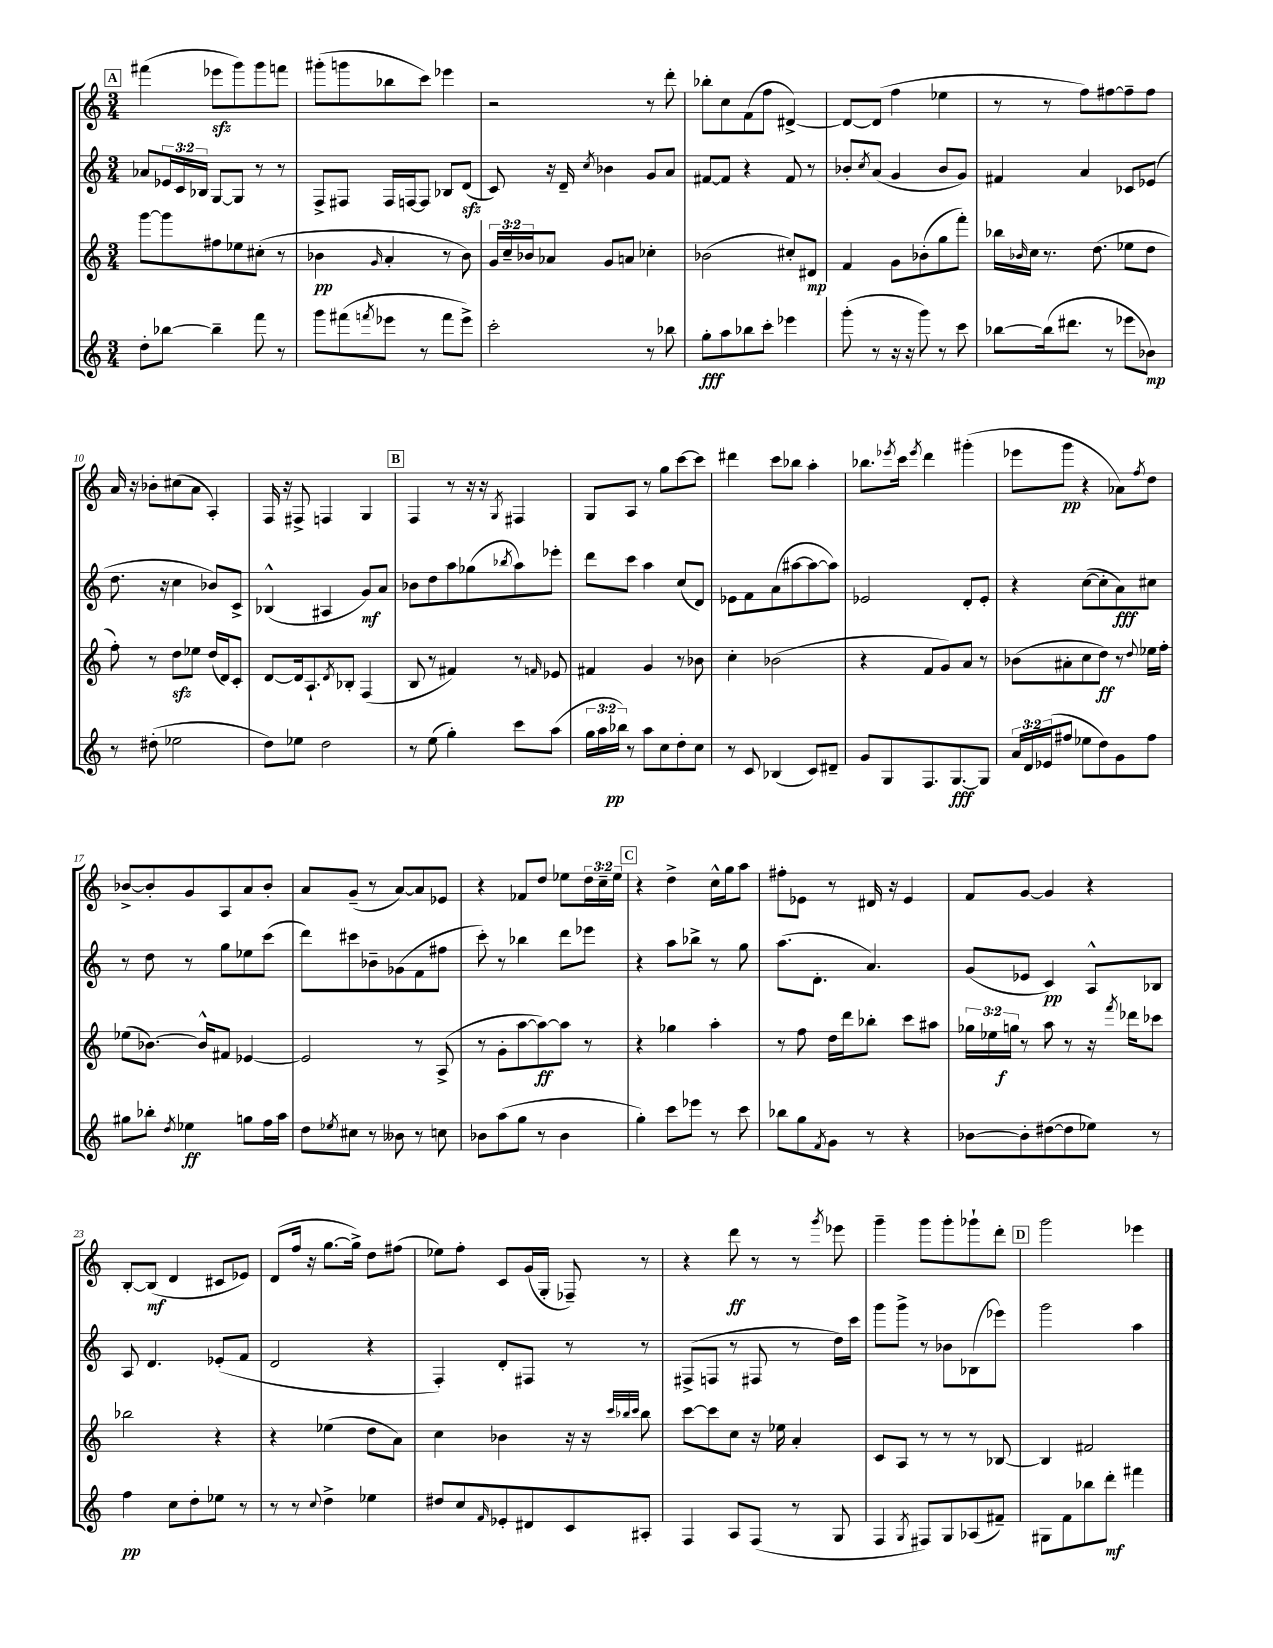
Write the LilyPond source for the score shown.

<<
\new StaffGroup <<
\new Staff = "s0" {
    \clef treble \key c \major \numericTimeSignature \time 3/4 \override Staff.TupletNumber.text = #tuplet-number::calc-fraction-text
    \mark \markup { \box "A" } fis'''4( ees'''8\sfz g'''8) g'''8 f'''8 |
    gis'''8-.( g'''8 bes''8 c'''8) ees'''4 |
    r2 r8 d'''8-. |
    bes''8-. c''8 f'8( f''8 dis'4~->) |
    dis'8~ dis'8( f''4 ees''4 |
    r8 r8 f''8) fis''8~ fis''8-- fis''8 |
    a'16 r16 bes'8-. cis''8( a'8 a4-.) |
    f16 r16 fis8-> f4 g4 |
    \mark \markup { \box "B" } f4 r8 r16 r16 \acciaccatura { g8 } fis4 |
    g8 a8 r8 g''8 c'''8~ c'''8 |
    dis'''4 c'''8 bes''8 a''4-. |
    bes''8. \acciaccatura { ees'''8 } c'''16 \acciaccatura { ees'''8 } d'''4 gis'''4-.( |
    ees'''8 g'''8\pp r4 aes'8) \acciaccatura { f''8 } d''8 |
    bes'8~-> bes'8-. g'8 a8 a'8 bes'8-. |
    a'8 g'8--( r8 a'8~) a'8 ees'8 |
    r4 fes'8 d''8 ees''8 \tuplet 3/2 { d''16 c''16-- ees''16 } |
    \mark \markup { \box "C" } r4 d''4-> c''16-^ g''16 a''8 |
    fis''8-. ees'8 r8 dis'16 r16 ees'4 |
    f'8 g'8~ g'4 r4 |
    b8~-. b8\mf( d'4 cis'8 ees'8) |
    d'8( f''16 r16 g''8.~ g''16->) d''8 fis''8( |
    ees''8) f''8-. c'8 g'16( g16-. fes8--) r8 |
    r4 d'''8\ff r8 r8 \acciaccatura { g'''8 } ees'''8 |
    g'''4-- g'''8 g'''8-. ges'''8-! d'''8-. |
    \mark \markup { \box "D" } g'''2 ees'''4 \bar "|." |
}
\new Staff = "s1" {
    \clef treble \key c \major \numericTimeSignature \time 3/4 \override Staff.TupletNumber.text = #tuplet-number::calc-fraction-text
    \mark \markup { \box "A" } aes'8 \tuplet 3/2 { ees'16 c'16 bes16 } g8~ g8 r8 r8 |
    f8-> fis8 fis16 f16~ f8 bes8 d'8\sfz( |
    c'8) r16 d'16-- \acciaccatura { c''8 } bes'4 g'8 a'8 |
    fis'8~ fis'8 r4 fis'8 r8 |
    bes'8-. \acciaccatura { c''8 } a'8( g'4 bes'8 g'8) |
    fis'4 a'4 ces'8 ees'8( |
    d''8. r16 c''4 bes'8) c'8-> |
    bes4-^( ais4 g'8\mf) a'8 |
    \mark \markup { \box "B" } bes'8 d''8 a''8 ges''8( \acciaccatura { bes''8 } a''8) ees'''8-. |
    d'''8 c'''8 a''4 c''8( d'8) |
    ees'8 f'8 a'8( ais''8~ ais''8~ ais''8) |
    ees'2 d'8-. ees'8-. |
    r4 c''8~( c''8-. a'8\fff) cis''8 |
    r8 d''8 r8 g''8 ees''8 c'''8( |
    d'''8) cis'''8 bes'8-- ges'8( f'8 fis''8 |
    c'''8-.) r8 bes''4 d'''8 ees'''8 |
    \mark \markup { \box "C" } r4 a''8 bes''8-> r8 g''8 |
    a''8.( d'8.-. a'4.) |
    g'8( ees'8 c'4\pp) a8-^ bes8 |
    a8 d'4. ees'8-.( f'8 |
    d'2 r4 |
    f4-.) d'8-. fis8 r8 r8 |
    fis8->( f8 r8 fis8 r8 d''16) c'''16 |
    g'''8 g'''8-> r8 bes'8 bes8( ees'''8) |
    \mark \markup { \box "D" } g'''2 a''4 \bar "|." |
}
\new Staff = "s2" {
    \clef treble \key c \major \numericTimeSignature \time 3/4 \override Staff.TupletNumber.text = #tuplet-number::calc-fraction-text
    \mark \markup { \box "A" } g'''8~ g'''8 fis''8 ees''8 cis''8-.( r8 |
    bes'4\pp \grace { g'16 } a'4-. r8 bes'8) |
    \tuplet 3/2 { g'16 c''16-- bes'16 } aes'8 g'8 a'8 ces''4-. |
    bes'2( cis''8-.) dis'8\mp |
    f'4 g'8 bes'8-.( g''8 f'''8-.) |
    bes''16 \grace { bes'16 } c''16 r8. d''8.( ees''8 d''8 |
    f''8-.) r8 d''8\sfz ees''8 d''16( d'16) c'8-. |
    d'8~ d'16 a8.-! \acciaccatura { d'8 } bes8-. f4( |
    \mark \markup { \box "B" } b8 r8 fis'4) r8 \grace { f'16 } ees'8 |
    fis'4 g'4 r8 bes'8 |
    c''4-. bes'2( |
    r4 f'8 g'8) a'8 r8 |
    bes'8( ais'8-. c''8 d''8\ff) r8 \appoggiatura { d''8 } ees''16 f''16-. |
    ees''8( bes'8.~) bes'16-^ fis'8 ees'4~ |
    ees'2 r8 a8->( |
    r8 g'8-. a''8~ a''8~\ff) a''8 r8 |
    \mark \markup { \box "C" } r4 ges''4 a''4-. |
    r8 f''8 d''16 d'''16 bes''8-. c'''8 ais''8 |
    \tuplet 3/2 { ges''16 ees''16 g''16\f } r8 a''8 r8 r16 \acciaccatura { f'''8 } des'''16 ces'''8 |
    bes''2 r4 |
    r4 ees''4( d''8 a'8) |
    c''4 bes'4 r16 r16 \grace { c'''32 bes''32 c'''32 } bes''8 |
    c'''8~ c'''8 c''8 r16 ees''16 a'4-. |
    c'8 a8 r8 r8 r8 bes8~ |
    \mark \markup { \box "D" } bes4 fis'2 \bar "|." |
}
\new Staff = "s3" {
    \clef treble \key c \major \numericTimeSignature \time 3/4 \override Staff.TupletNumber.text = #tuplet-number::calc-fraction-text
    \mark \markup { \box "A" } d''8-. bes''8~ bes''4-- f'''8 r8 |
    g'''8 fis'''8( \acciaccatura { f'''8 } ees'''8 r8 f'''8 ees'''8->) |
    c'''2-. r8 bes''8 |
    g''8-.\fff a''8 bes''8 c'''8-. ees'''4 |
    g'''8-.( r8 r16 r16 g'''8) r8 c'''8 |
    bes''8~ bes''16( dis'''8. r8 ees'''8 bes'8\mp) |
    r8 dis''8-.( ees''2 |
    d''8) ees''8 d''2 |
    \mark \markup { \box "B" } r8 e''8( g''4-.) c'''8 a''8( |
    \tuplet 3/2 { g''16 a''16 bes''16\pp) } r8 a''8 c''8 d''8-. c''8 |
    r8 c'8 bes4( c'8) dis'8-- |
    g'8 g8 f8. g8.~\fff g8 |
    \tuplet 3/2 { a'16 d'16 ees'16( } fis''8 ees''8 d''8) g'8 fis''8 |
    gis''8 bes''8-. \acciaccatura { d''8 } ees''4\ff g''8 f''16 a''16 |
    d''8 \acciaccatura { ees''8 } cis''8 r8 beses'8 r8 c''8 |
    bes'8 a''8( g''8 r8 bes'4 |
    \mark \markup { \box "C" } g''4-.) c'''8 ees'''8 r8 c'''8 |
    bes''8 g''8 \acciaccatura { f'8 } g'8 r8 r4 |
    bes'8~ bes'8-. dis''8~( dis''8 ees''8) r8 |
    f''4\pp c''8 d''8-. ees''8 r8 |
    r8 r8 \appoggiatura { c''8 } d''4-> ees''4 |
    dis''8 c''8 \grace { f'16 } ees'8-. dis'8 c'8 ais8-. |
    f4 a8 f8( r8 g8 |
    f4 \acciaccatura { g8 } fis8) g8 aes8( fis'8--) |
    \mark \markup { \box "D" } gis8 f'8 bes''8 d'''8-.\mf fis'''4 \bar "|." |
}
>>
>>
\layout { \context { \Score currentBarNumber = #4 } }
